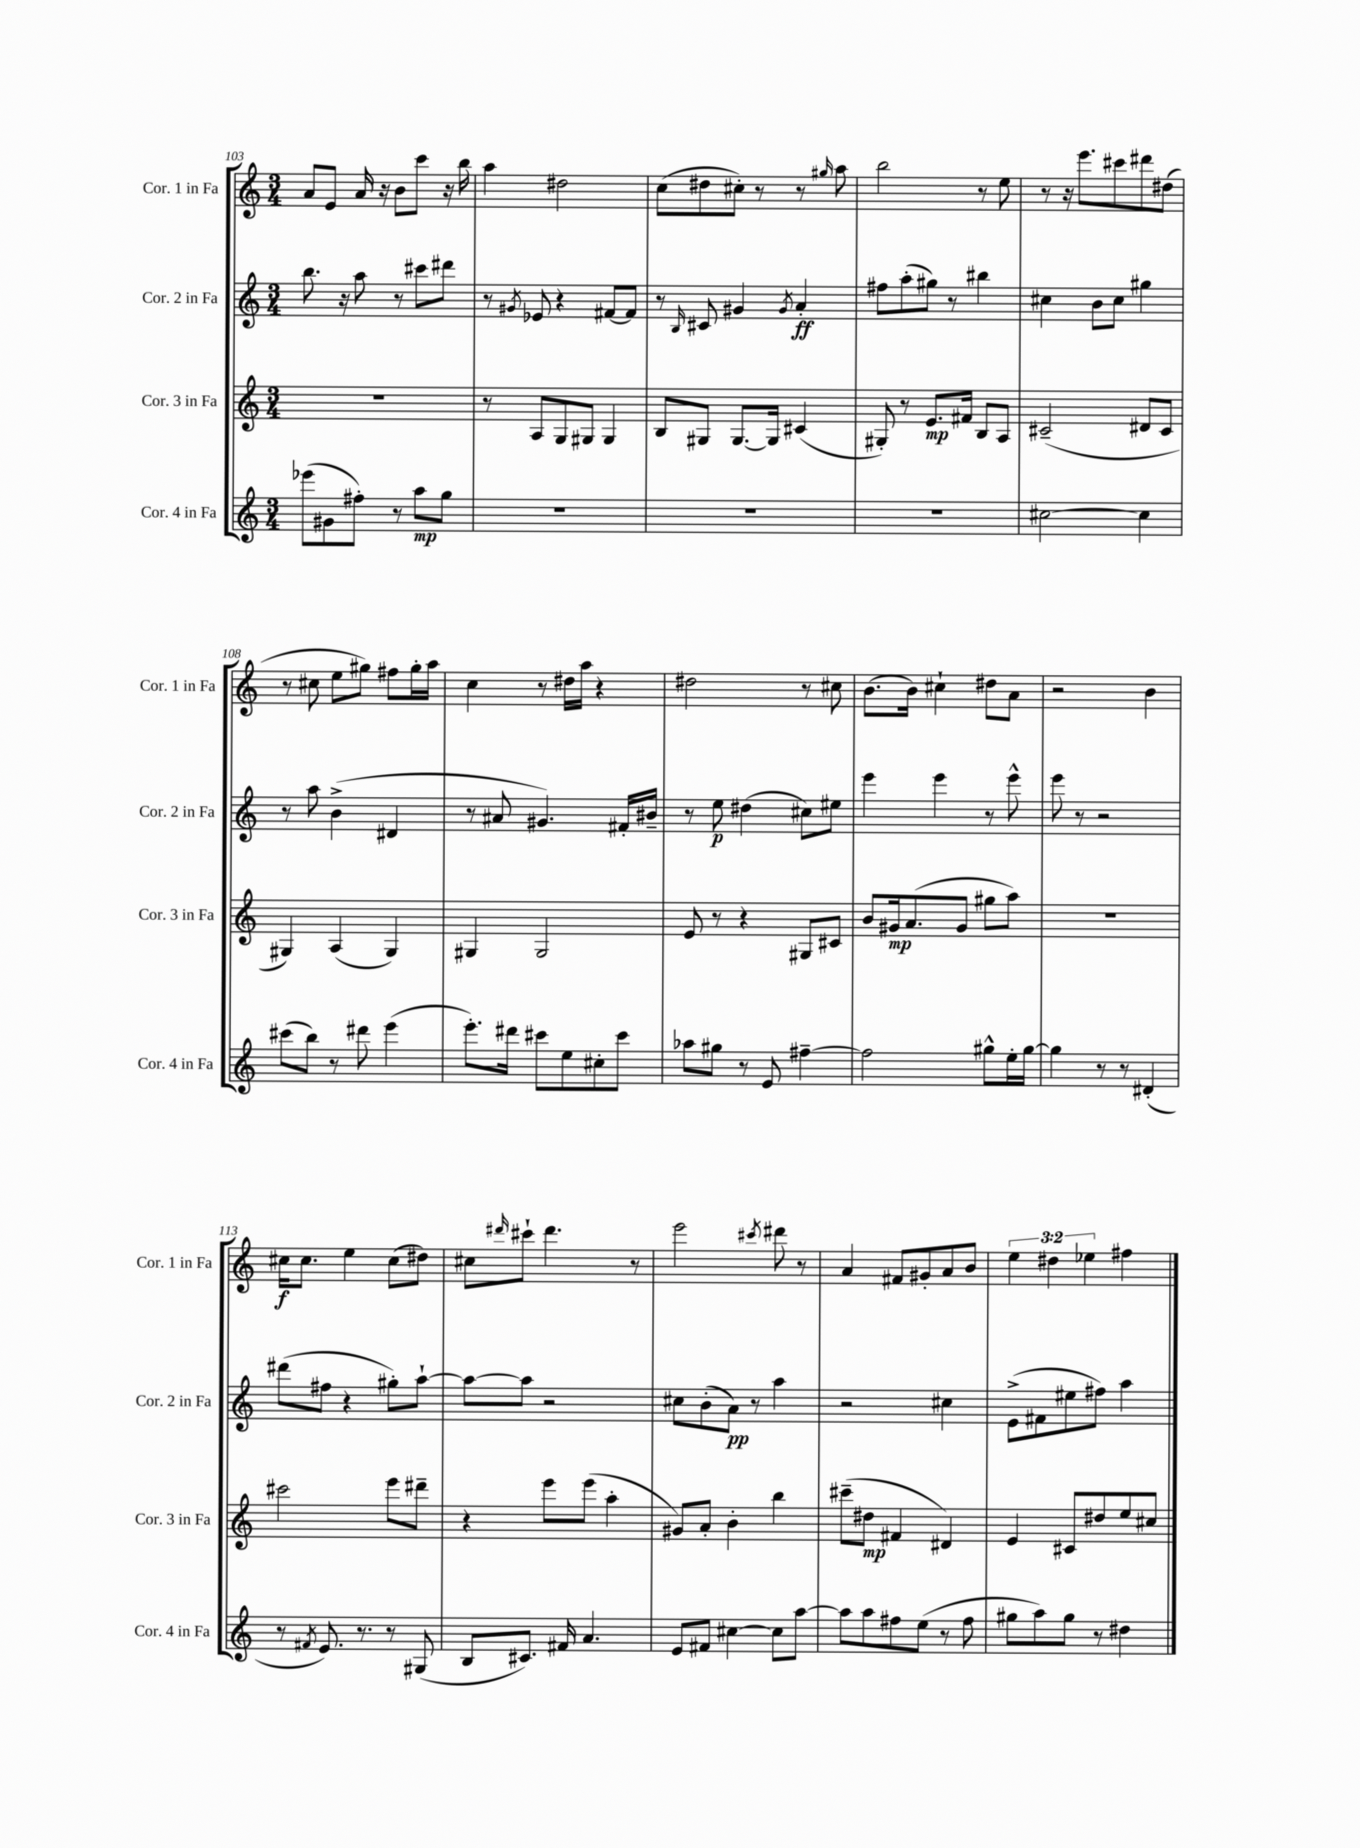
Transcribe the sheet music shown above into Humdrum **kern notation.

**kern	**kern	**kern	**kern
*staff4	*staff3	*staff2	*staff1
*clefG2	*clefG2	*clefG2	*clefG2
*k[]	*k[]	*k[]	*k[]
*M3/4	*M3/4	*M3/4	*M3/4
(8eee-	2.r	8.bb	8a
8g#	.	.	8e
.	.	16r	.
8ff#')	.	8aa	16a
.	.	.	16r
8r	.	8r	8b
8aa	.	8ccc#	8ccc
8gg	.	8ddd#	16r
.	.	.	16bb
=	=	=	=
2.r	8r	8r	4aa
.	.	8qg#	.
.	8A	8e-	.
.	8G	4r	2dd#
.	8G#	.	.
.	4G#	[8f#	.
.	.	8f#]	.
=	=	=	=
2.r	8B	8r	(8cc
.	.	16qqB	.
.	8G#	8c#	8dd#
.	[8.G#	4g#	8cc#')
.	.	.	8r
.	16G#]	.	.
.	.	8qg#	.
.	(4c#	4a'	8r
.	.	.	16qqgg#
.	.	.	8aa
=	=	=	=
2.r	8G#')	8ff#	2bb
.	8r	(8aa'	.
.	8.e	8gg#)	.
.	.	8r	.
.	16f#	.	.
.	8B	4bb#	8r
.	8A	.	8ee
=	=	=	=
[2cc#	(2c#~	4cc#	8r
.	.	.	16r
.	.	.	8.eee
.	.	8b	.
.	.	8cc#	8ccc#
4cc#]	8d#	4gg#	8ddd#
.	8c#	.	(8dd#
=	=	=	=
(8ccc#	4G#)	8r	8r
8bb)	.	8aa	8cc#
8r	(4A	(4b^	8ee
8ddd#	.	.	8gg#)
(4eee	4G#)	4d#	8ff#
.	.	.	16gg#'
.	.	.	16aa
=	=	=	=
8.eee')	4G#	8r	4cc
.	.	8a#	.
16ddd#	.	.	.
8ccc#	2G#	4.g#)	8r
8ee	.	.	16dd#
.	.	.	16aa
8cc#'	.	.	4r
8ccc#	.	16f#'	.
.	.	16b#~	.
=	=	=	=
8aa-	8e	8r	2dd#
8gg#	8r	8ee	.
8r	4r	(4dd#	.
8e	.	.	.
[4ff#~	8G#	8cc#)	8r
.	8c#	8ee#	8cc#
=	=	=	=
2ff#]	8b	4eee	(8.b
.	16g#	.	.
.	(8.a	.	16b)
.	.	4eee	4cc#`
.	8g#	.	.
8gg#^^	8gg#	8r	8dd#
16ee'	8aa)	8eee^^	8a
[16gg#	.	.	.
=	=	=	=
4gg#]	2.r	8eee	2r
.	.	8r	.
8r	.	2r	.
8r	.	.	.
(4d#'	.	.	4b
=	=	=	=
8r	2ccc#	(8ddd#	16cc#
.	.	.	8.cc#
8qf#	.	.	.
8.e)	.	8ff#	.
.	.	4r	4ee
8.r	.	.	.
8r	8eee	8gg#')	(8cc#
(8G#	8ddd#~	[8aa`	8dd#)
=	=	=	=
8B	4r	8aa_	8cc#
.	.	.	16qqddd#
8.c#)	.	8aa]	8ccc#`
.	8eee	2r	4.ddd#
16f#	.	.	.
4.a	(8eee	.	.
.	4aa'	.	.
.	.	.	8r
=	=	=	=
8e	8g#)	8cc#	2eee
8f#	8a'	(8b'	.
[4cc#	4b'	8a)	.
.	.	8r	.
.	.	.	8qccc#
8cc#]	4bb	4aa	8ddd#
[8aa	.	.	8r
=	=	=	=
8aa]	(8ccc#~	2r	4a
8aa	8dd#	.	.
8ff#	4f#	.	8f#
(8ee	.	.	8g#'
8r	4d#)	4cc#	8a
8ff#	.	.	8b
=	=	=	=
8gg#	4e	(8e^	6ee
8aa)	.	8f#	.
.	.	.	6dd#
8gg#	8c#	8ee#	.
.	.	.	6ee-
8r	8dd#	8ff#)	.
4dd#	8ee	4aa	4ff#
.	8cc#	.	.
==	==	==	==
*-	*-	*-	*-
